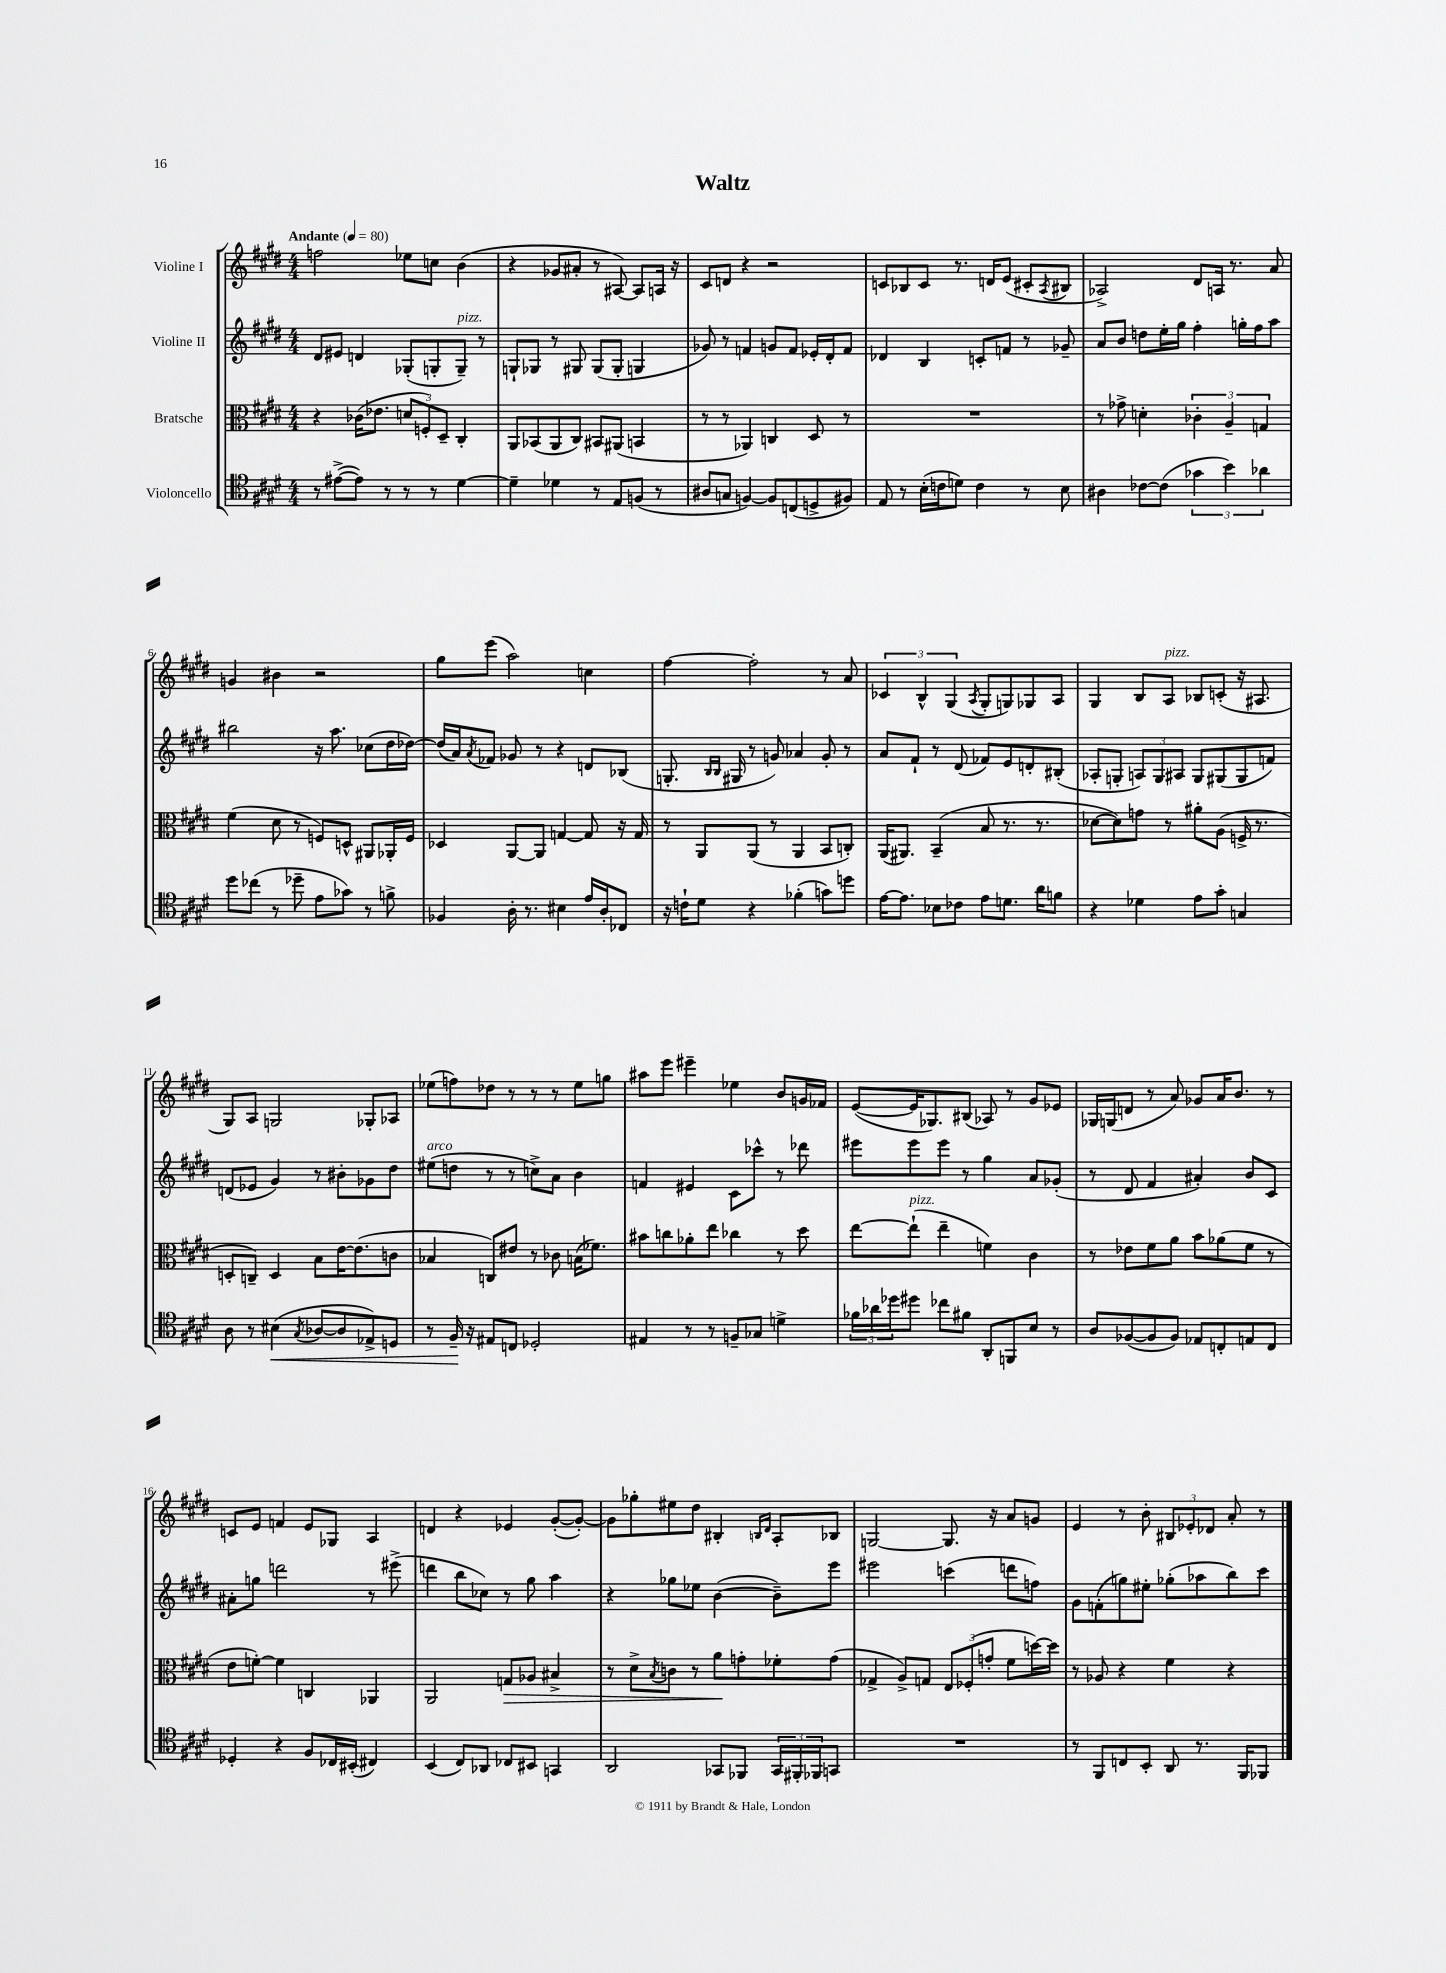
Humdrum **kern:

**kern	**kern	**kern	**kern
*staff4	*staff3	*staff2	*staff1
*clefC4	*clefC3	*clefG2	*clefG2
*k[f#c#g#d#]	*k[f#c#g#d#]	*k[f#c#g#d#]	*k[f#c#g#d#]
*M4/4	*M4/4	*M4/4	*M4/4
*MM80	*MM80	*MM80	*MM80
8r	4r	8d#/L	2ff\
([8e#^\L	.	8e#/J	.
8e#\]J)	(16c-\LK	4d/	.
.	8.e-\J	.	.
8r	.	.	.
8r	12d/L	(8G-'/L	8ee-\L
.	12F'/)	.	.
8r	.	8G'/	8cc\J
.	12D#~/J	.	.
[4d#\	4C#'/	8G~/J)	(4b\
.	.	8r	.
=	=	=	=
4d#~\]	8AA/L	8G`/L	4r
.	(8BB-/	8G-/J	.
4d-\	8AA/	8r	8g-/L
.	8C#/J)	8G#/	8a#'/J
8r	8BB#/L	(8G#/L	8r
8E/L	(8AA#/J	8G#'/J	[8A#/)
(8F/J	4BB/	4G/	8A#/]L
8r	.	.	16A/Jk
.	.	.	16r
=	=	=	=
8A#/L	8r	8g-/)	8c#/L
8G/J	8r	8r	8d/J
[4F/)	4AA-/)	4f/	4r
8F/]L	4C/	8g/L	2r
(8C/	.	8f/J	.
8D^/	8D#/	16e-'/LL	.
.	.	16d#'/J	.
8F#/J)	8r	8f/J	.
=	=	=	=
8E/	1r	4d-/	8c/L
8r	.	.	8B-/
(16B'\LL	.	4B/	8c/J
16c\J	.	.	.
8d\J)	.	.	8.r
4c\	.	8c'/L	.
.	.	.	16d/LK
.	.	8f/J	(8e/J
8r	.	8r	8c#'/L
.	.	.	8qA/
8B\	.	8g-~/	8B#/J
=	=	=	=
4A#\	8r	8a/L	2A-^/)
.	8g-^\	8b/J	.
[8c-\L	4d'\	8dd\L	.
(8c-\]J	.	16ee'\L	.
.	.	16gg#\JJ	.
6g-\	6c-'\	4ff#'\	8d#/L
.	.	.	16A/Jk
6b\)	6A~/	.	.
.	.	.	8.r
.	.	16gg'\LL	.
.	.	16ff#\J	.
6a-\	6G/	.	.
.	.	8aa\J	8a/
=	=	=	=
8dd#\L	(4f#\	2bb#\	4g/
(8cc-\J	.	.	.
8r	8d#\	.	4b#\
8dd-~\	8r	.	.
8e\L	8F/L)	16r	2r
.	.	8.aa\	.
8g-\J)	8D^^/J	.	.
8r	8AA#/L	(8cc-\L	.
8f^\	16AA-'/L	16dd#\L	.
.	16F/JJ	[16dd-\JJ)	.
=	=	=	=
4F-/	4D-/	(16dd-/]LL	8gg#\L
.	.	16a/J)	.
.	.	8qa/	.
.	.	8f-/J	(8eee\J
16A'\	[8AA/L	8g-/	2aa\)
8.r	.	.	.
.	8AA/]J	8r	.
4B#\	[4G/	4r	.
16e/LL	8G/]	8d/L	4cc\
16A'/J	.	.	.
8C-/J	16r	(8B-/J	.
.	16G/	.	.
=	=	=	=
16r	8r	8.G'/	[4ff#\
16c`\LK	.	.	.
8d#\J	8AA/L	.	.
.	.	16qqB/LL	.
.	.	16qqB/JJ	.
.	.	16G#/	.
4r	(8AA/J	8r	2ff#'\]
.	8r	8g/)	.
(4f-'\	4AA/	4a-/	.
8g\L)	8BB/L	8g'/	8r
8dd\J	8C'/J)	8r	8a/
=	=	=	=
[16e\LK	(16AA/LK	8a/L	6c-/
8.e\]J	8.AA#/J)	.	.
.	.	8f#`/J	.
.	.	.	6B^^/
8B-\L	(4BB~/	8r	.
.	.	.	(6G#/
8c-\J	.	(8d#/	.
.	.	.	8qA/
8e\L	8B/	8f-/L)	8G#'/L
8.d\J	8.r	8e/	8G/)
.	.	8d'/	8G-/
16a\LK	8.r	.	.
8f\J	.	(8B#'/J	8A/J
=	=	=	=
4r	[8d-\L	8A-'/L	4G#/
.	8d-\])	8G'/J	.
4d-\	8g\J	12A/L)	8B/L
.	.	12G/	.
.	8r	.	8A/J
.	.	12A#/J	.
8e\L	8a#'\L	8G/L	8B-/L
8g#'\J	(8A\J	(8G#/	(8c'/J
4G/	16F^/	8G#/	16r
.	8.r	.	8.A#/
.	.	8f/J)	.
=	=	=	=
8A\	8D'/L	(8d/L	8G#/L)
8r	8C~/J)	8e-/J	8A/J
(4B#\	4D/	4g#/)	2G/
8qG#/	.	.	.
[8A-/L	8B\L	8r	.
8A-/]	[16e\K	8b#'\L	.
.	(8.e\]	.	.
8E-^/)	.	8g-\	8G-'/L
8D/J	8c\J	8dd#\J	8A-/J
=	=	=	=
8r	4B-/	(8ee#\L	(8ee-\L
16F#~/	.	8dd\J	8ff\)
16r	.	.	.
8E#/L	8C/L)	8r	8dd-\J
8C/J	8e#/J	8r	8r
2D-'/	8r	8cc^\L)	8r
.	8c-\	8a\J	8r
.	(16B\LK	4b\	8ee-\L
.	8.f-\J)	.	.
.	.	.	8gg\J
=	=	=	=
4E#/	8b#\L	4f/	8aa#\L
.	8cc\	.	8eee\J
8r	8a-'\	4e#/	4eee#~\
8r	8ee\J	.	.
8F~/L	4cc-\	8c#\L	4ee-\
8G-/J	.	8ccc-^^\J	.
4d^\	8r	8r	8b/L
.	8dd#\	8ddd-\	16g/L
.	.	.	16f-/JJ
=	=	=	=
24f-\LL	[8ee\L	8eee#\L	([8e/L
24a-\	.	.	.
24dd-\J	.	.	.
8dd#\J	(8ee`\]J	8eee#\	16e/]K
.	.	.	8.G-/)
8cc-\L	4ee~\	8eee#\J	.
8f#\J	.	8r	(8B#/J
8AA'/L	4f\)	4gg#\	8A-/)
8FF/	.	.	8r
8B/J	4c#\	8a/L	8g#/L
8r	.	(8g-'/J	8e-/J
=	=	=	=
8A/L	8r	8r	16G-/LL
.	.	.	(16G/J
([8F-/	8e-\L	8d#/	8d/J
8F-/]	8f#\	4f#/	8r
8F-/J)	8a\J	.	8a/)
8E-/L	8b\L	4a#'/)	8g-/L
8C'/	(8a-\	.	16a/K
.	.	.	8.b/J
8E/	8f#\J	8b/L	.
8C/J	8r	8c#/J	8r
=	=	=	=
4D-'/	8e\L	8a#'\L	8c/L
.	[8f'\J)	8gg\J	8e/J
4r	4f\]	2ddd\	4f/
8F#/L	4C/	.	8e/L
16C-/L	.	.	8G-/J
(16BB#'/JJ	.	.	.
4C#/)	4AA-/	8r	4A/
.	.	(8eee#^\	.
=	=	=	=
(4BB/	2AA/	4ddd\	4d/
8C#/L)	.	8bb\L	4r
8AA-/J	.	8cc-\J)	.
8C-/L	8G/L	8r	4e-/
8BB#/J	8A-/J	8gg#\	.
4GG/	4B#^/	4aa\	([8g#'/L
.	.	.	8g#'/_J)
=	=	=	=
2AA/	8r	4r	8g#\]L
.	8d#^\L	.	8gg-'\
.	8qB/	.	.
.	8c\J	8gg-\L	8ee#\
.	8r	8ee-\J	8dd#\J
8GG-/L	8a\L	([4b\	4B#'/
8FF-/J	8g'\	.	.
.	.	.	16qqB/LL
.	.	.	16qqd#/JJ
24GG-/LL	8f-'\	8b~\]L)	8A'/L
24FF#'/	.	.	.
24FF-/J	.	.	.
8GG/J	(8g\J	8eee\J	8B-/J
=	=	=	=
1r	4G-^/	2eee#\	[2G/
.	8A^/L)	.	.
.	8G/J	.	.
.	12E/L	(4ccc\	8.G/]
.	(12F-'/	.	.
.	12g'/J	.	.
.	.	.	16r
.	8f#\L	8ddd\L	8a/L
.	[16dd\L)	8ff\J)	8g/J
.	16dd\]JJ	.	.
=	=	=	=
8r	8r	8g#\L	4e/
8FF#/L	8A-/	(8f'\	.
8C/	4r	8gg\)	8r
8BB'/J	.	8ee#'\J	8b'\
8AA/	4f#\	(8gg-'\L	12B#/L
.	.	.	12e-'/
8.r	.	8aa-\	.
.	.	.	12d-/J
.	4r	8bb\)	8a'/
16FF#/LK	.	.	.
8FF-/J	.	8ccc#\J	8r
==	==	==	==
*-	*-	*-	*-
